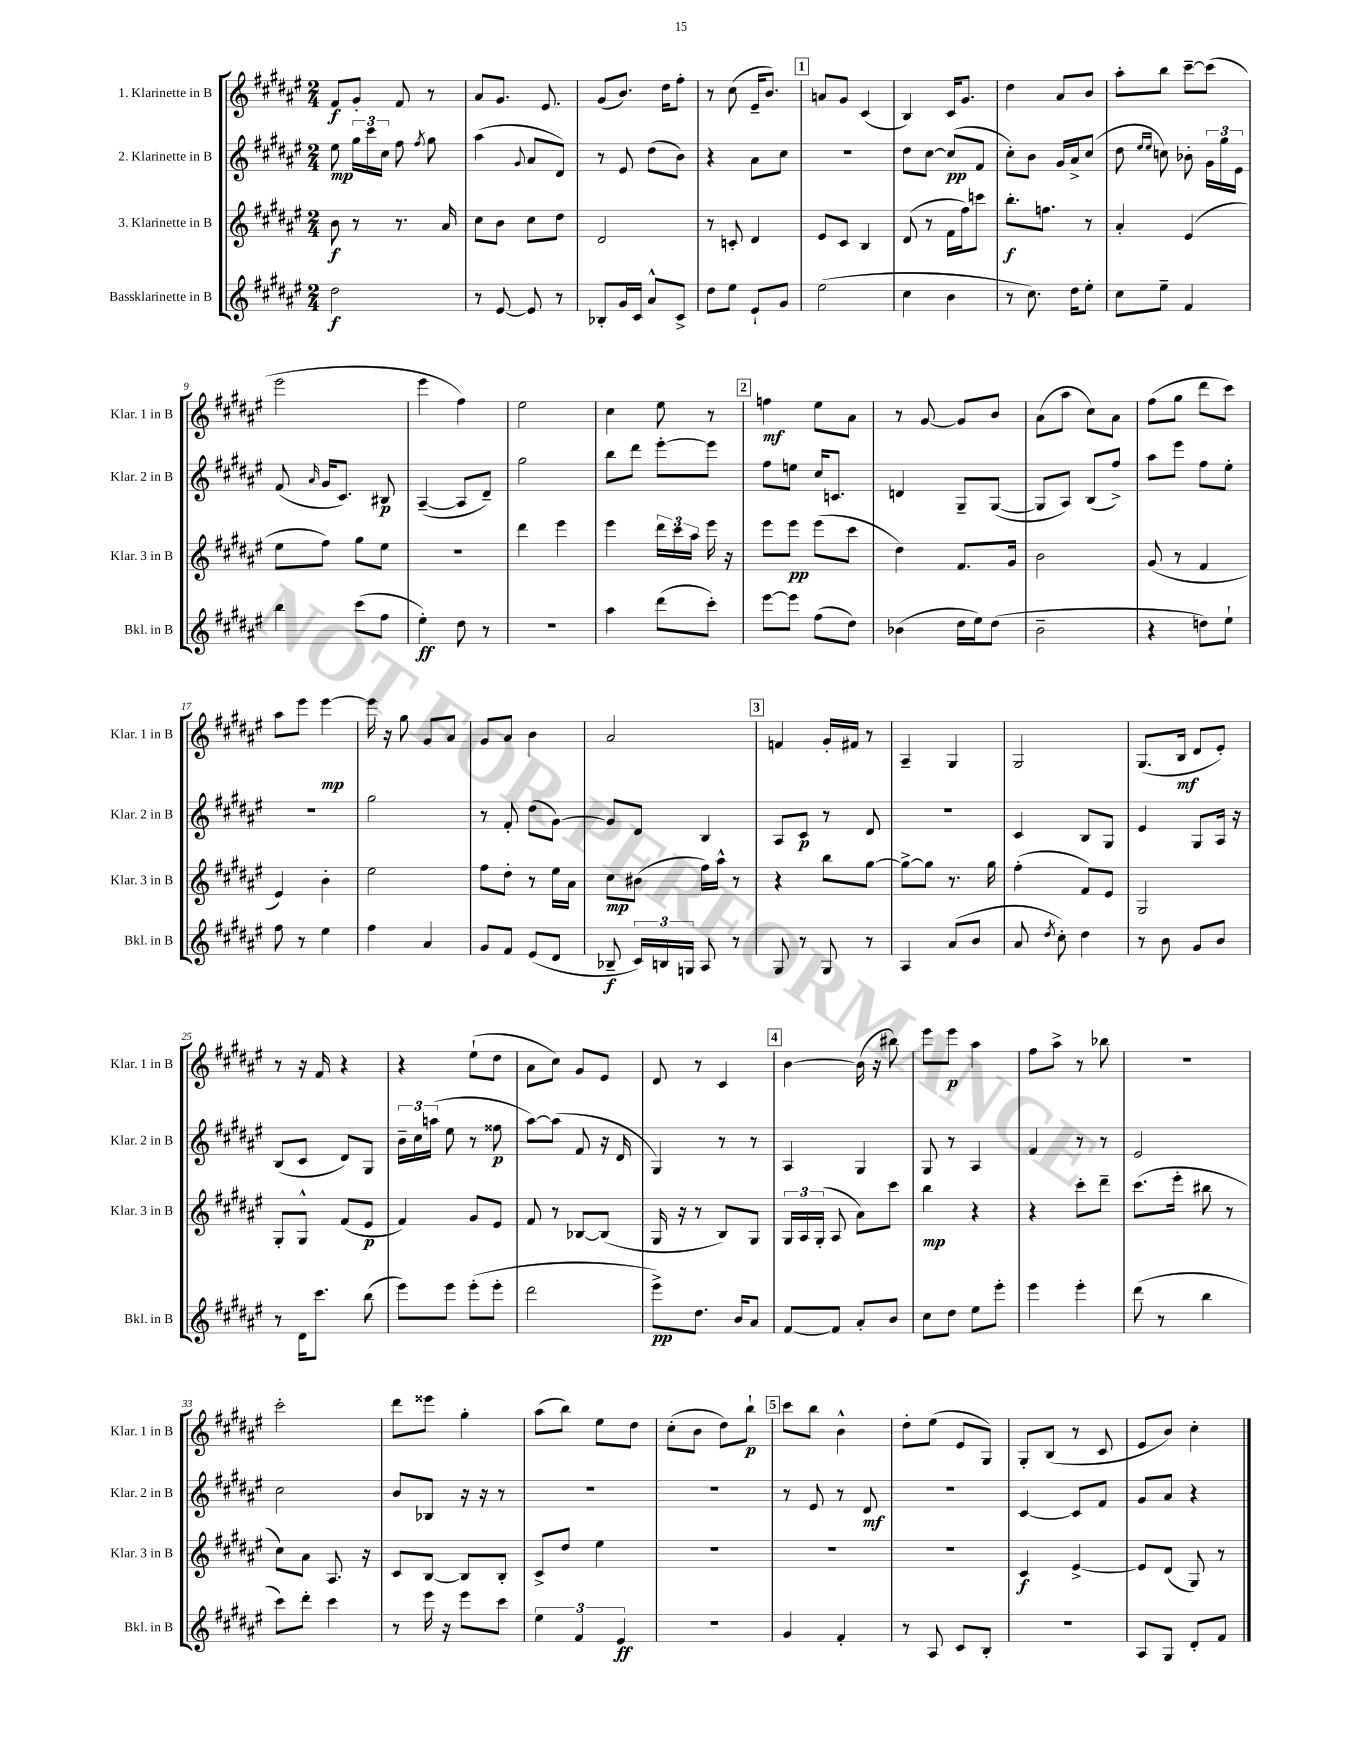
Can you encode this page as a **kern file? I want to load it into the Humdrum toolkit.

**kern	**dynam	**kern	**dynam	**kern	**dynam	**kern	**dynam
*part4	*part4	*part3	*part3	*part2	*part2	*part1	*part1
*staff4	*staff4	*staff3	*staff3	*staff2	*staff2	*staff1	*staff1
*I"Bassklarinette in B	*	*I"3. Klarinette in B	*	*I"2. Klarinette in B	*	*I"1. Klarinette in B	*
*I'Bkl. in B	*	*I'Klar. 3 in B	*	*I'Klar. 2 in B	*	*I'Klar. 1 in B	*
*clefG2	*	*clefG2	*	*clefG2	*	*clefG2	*
*k[f#c#g#d#a#e#]	*	*k[f#c#g#d#a#e#]	*	*k[f#c#g#d#a#e#]	*	*k[f#c#g#d#a#e#]	*
*M2/4	*	*M2/4	*	*M2/4	*	*M2/4	*
=1	=1	=1	=1	=1	=1	=1	=1
2dd#\	f	8b\	f	8ee#\	mp	8f#/L	f
.	.	8r	.	24gg#\LL	.	8g#'/J	.
.	.	.	.	24ccc#\	.	.	.
.	.	.	.	24cc#\JJ	.	.	.
.	.	8.r	.	8ff#\	.	8f#/	.
.	.	.	.	8qff#/	.	.	.
.	.	.	.	8gg#\	.	8r	.
.	.	16a#/	.	.	.	.	.
=2	=2	=2	=2	=2	=2	=2	=2
8r	.	8cc#\L	.	(4aa#\	.	8a#/L	.
[8e#/	.	8b\J	.	.	.	8.g#/J	.
.	.	.	.	8qqg#/	.	.	.
8e#/]	.	8cc#\L	.	8a#/L	.	.	.
.	.	.	.	.	.	8.e#/	.
8r	.	8dd#\J	.	8d#/J)	.	.	.
=3	=3	=3	=3	=3	=3	=3	=3
8B-X'/L	.	2d#/	.	8r	.	(8g#/L	.
16g#/L	.	.	.	8e#/	.	8.b/J)	.
16c#/JJ	.	.	.	.	.	.	.
8a#^^/L	.	.	.	(8dd#\L	.	.	.
.	.	.	.	.	.	16dd#\KL	.
8c#^/J	.	.	.	8b\J)	.	8ff#'\J	.
=4	=4	=4	=4	=4	=4	=4	=4
8dd#\L	.	8r	.	4r	.	8r	.
8ee#\J	.	8cn'/	.	.	.	(8cc#\	.
8e#`/L	.	4d#/	.	8a#\L	.	16e#~/KL	.
.	.	.	.	.	.	8.b/J)	.
8g#/J	.	.	.	8cc#\J	.	.	.
!!LO:REH:place=s1:t=1
=5	=5	=5	=5	=5	=5	=5	=5
(2ee#\	.	8e#/L	.	2r	.	8an/L	.
.	.	8c#/J	.	.	.	8g#/J	.
.	.	4B/	.	.	.	(4c#/	.
=6	=6	=6	=6	=6	=6	=6	=6
4cc#\	.	(8d#/	.	8dd#\L	.	4B/)	.
.	.	8r	.	[8cc#\J	.	.	.
4b\	.	16f#\LL	.	(8cc#/L]	pp	16c#/KL	.
.	.	16ff#\J)	.	.	.	8.g#/J	.
.	.	8cccn\J	.	8f#/J	.	.	.
=7	=7	=7	=7	=7	=7	=7	=7
8r	.	8.bb'\L	f	8cc#'\L)	.	4dd#\	.
8.cc#\)	.	.	.	8b\J	.	.	.
.	.	8.ffn\J	.	.	.	.	.
.	.	.	.	16g#/LL	.	8a#/L	.
16dd#\KL	.	.	.	16a#^/J	.	.	.
8ee#'\J	.	8r	.	(8cc#/J	.	8b/J	.
=8	=8	=8	=8	=8	=8	=8	=8
8cc#\L	.	4a#'/	.	8dd#\	.	8aa#'\L	.
.	.	.	.	16qqee#/LL	.	.	.
.	.	.	.	16qqee#/JJ	.	.	.
8ee#~\J	.	.	.	8ccn\)	.	8bb\J	.
4f#/	.	(4e#/	.	8b-X'\	.	[8ccc#~\L	.
.	.	.	.	24g#\LL	.	(8ccc#\J]	.
.	.	.	.	24gg#\	.	.	.
.	.	.	.	24e#\JJ	.	.	.
!!LO:LB:g=z
=9	=9	=9	=9	=9	=9	=9	=9
4bb\	.	8ee#\L	.	(8f#/	.	2eee#\	.
.	.	.	.	16qqa#/	.	.	.
.	.	8ff#\J)	.	16g#/KL	.	.	.
.	.	.	.	8.c#/J)	.	.	.
(8ccc#\L	.	8gg#\L	.	.	.	.	.
8ff#\J	.	8ee#\J	.	8B#X/	p	.	.
=10	=10	=10	=10	=10	=10	=10	=10
4ee#'\)	ff	2r	.	([4A#~/	.	4eee#\	.
8dd#\	.	.	.	8A#/L]	.	4ff#\)	.
8r	.	.	.	8d#~/J)	.	.	.
=11	=11	=11	=11	=11	=11	=11	=11
2r	.	4ddd#\	.	2gg#\	.	2ee#\	.
.	.	4eee#\	.	.	.	.	.
=12	=12	=12	=12	=12	=12	=12	=12
4aa#\	.	4eee#\	.	8bb\L	.	4cc#\	.
.	.	.	.	8ddd#\J	.	.	.
(8ddd#\L	.	24ddd#\LL	.	[8eee#'\L	.	8ee#\	.
.	.	24ccc#\	.	.	.	.	.
.	.	24aa#\JJ	.	.	.	.	.
8ccc#'\J)	.	16eee#\	.	8eee#\J]	.	8r	.
.	.	16r	.	.	.	.	.
!!LO:REH:place=s1:t=2
=13	=13	=13	=13	=13	=13	=13	=13
[8eee#\L	.	8eee#\L	.	8ff#\L	.	4ffn\	mf
8eee#\J]	.	8eee#\J	pp	8een\J	.	.	.
(8ff#\L	.	(8eee#\L	.	16cc#/KL	.	8ee#\L	.
.	.	.	.	8.cn/J	.	.	.
8dd#\J)	.	8ccc#\J	.	.	.	8a#\J	.
=14	=14	=14	=14	=14	=14	=14	=14
(4b-X\	.	4dd#\)	.	4dn/	.	8r	.
.	.	.	.	.	.	[8g#/	.
16dd#\LL	.	8.f#/L	.	8G#~/L	.	8g#/L]	.
16ee#\J)	.	.	.	.	.	.	.
(8dd#\J	.	.	.	([8G#/J	.	8b/J	.
.	.	16g#/Jk	.	.	.	.	.
=15	=15	=15	=15	=15	=15	=15	=15
2b~\	.	2b\	.	8G#/L]	.	(8a#\L	.
.	.	.	.	8A#/J)	.	8aa#\J	.
.	.	.	.	(8B/L	.	8cc#\L)	.
.	.	.	.	8ff#^/J)	.	8a#\J	.
=16	=16	=16	=16	=16	=16	=16	=16
4r	.	(8g#/	.	8aa#\L	.	(8ff#\L	.
.	.	8r	.	8eee#\J	.	8gg#\J	.
8ddn\L)	.	4f#/	.	8ff#\L	.	8ddd#\L	.
8ee#`\J	.	.	.	8ee#'\J	.	8ccc#\J)	.
!!LO:LB:g=z
=17	=17	=17	=17	=17	=17	=17	=17
8ff#\	.	4e#/)	.	2r	.	8aa#\L	.
8r	.	.	.	.	.	8eee#\J	.
4ee#\	.	4b'\	.	.	.	[4eee#\	mp
=18	=18	=18	=18	=18	=18	=18	=18
4ff#\	.	2ee#\	.	2gg#\	.	16eee#\]	.
.	.	.	.	.	.	16r	.
.	.	.	.	.	.	8gg#\	.
4a#/	.	.	.	.	.	8g#/L	.
.	.	.	.	.	.	8a#/J	.
=19	=19	=19	=19	=19	=19	=19	=19
8g#/L	.	8ff#\L	.	8r	.	8g#/L	.
8f#/J	.	8dd#'\J	.	8f#'/	.	8a#/J	.
(8e#/L	.	8r	.	(8dd#\L	.	4b\	.
8d#/J	.	16ee#\LL	.	[8g#\J)	.	.	.
.	.	16a#\JJ	.	.	.	.	.
=20	=20	=20	=20	=20	=20	=20	=20
8B-X~/	f	8cc#\L	mp	8g#/L]	.	2a#/	.
24c#/LL)	.	(8b#X\J	.	8d#/J	.	.	.
24Bn/	.	.	.	.	.	.	.
24Gn/JJ	.	.	.	.	.	.	.
8A#/	.	16ff#\LL)	.	4B/	.	.	.
.	.	16aa#^^\JJ	.	.	.	.	.
8r	.	8r	.	.	.	.	.
!!LO:REH:place=s1:t=3
=21	=21	=21	=21	=21	=21	=21	=21
8G#/	.	4r	.	8A#/L	.	4fn/	.
8r	.	.	.	8c#/J	p	.	.
8G#/	.	8bb\L	.	8r	.	16g#'/LL	.
.	.	.	.	.	.	16f#X/JJ	.
8r	.	[8gg#\J	.	8d#/	.	8r	.
=22	=22	=22	=22	=22	=22	=22	=22
4A#/	.	8gg#^\L_	.	2r	.	4A#~/	.
.	.	8gg#\J]	.	.	.	.	.
(8a#/L	.	8.r	.	.	.	4G#/	.
8b/J	.	.	.	.	.	.	.
.	.	16gg#\	.	.	.	.	.
=23	=23	=23	=23	=23	=23	=23	=23
8a#/	.	(4ff#'\	.	4c#/	.	2G#/	.
8qdd#/	.	.	.	.	.	.	.
8cc#'\)	.	.	.	.	.	.	.
4dd#\	.	8f#/L)	.	8B/L	.	.	.
.	.	8e#/J	.	8G#/J	.	.	.
=24	=24	=24	=24	=24	=24	=24	=24
8r	.	2G#/	.	4e#/	.	(8.G#/L	.
8b\	.	.	.	.	.	.	.
.	.	.	.	.	.	16B/Jk	mf
8g#/L	.	.	.	8G#/L	.	8d#/L	.
8b/J	.	.	.	16A#/Jk	.	8e#'/J)	.
.	.	.	.	16r	.	.	.
!!LO:LB:g=z
=25	=25	=25	=25	=25	=25	=25	=25
8r	.	8G#'/L	.	(8B/L	.	8r	.
16d#\KL	.	8G#^^/J	.	8c#/J	.	16r	.
8.ccc#\J	.	.	.	.	.	16f#/	.
.	.	(8f#/L	.	8d#/L)	.	4r	.
(8bb\	.	8e#/J	p	8G#/J	.	.	.
=26	=26	=26	=26	=26	=26	=26	=26
8eee#\L)	.	4f#/)	.	24b~\LL	.	4r	.
.	.	.	.	24cc#\	.	.	.
.	.	.	.	(24aan\JJ	.	.	.
8eee#\J	.	.	.	8ee#\	.	.	.
(8eee#'\L	.	8g#/L	.	8r	.	(8ee#`\L	.
8eee#'\J	.	8e#/J	.	8ff##X\	p	8dd#\J	.
=27	=27	=27	=27	=27	=27	=27	=27
2ddd#\	.	8f#/	.	[8aa#\L)	.	8a#\L	.
.	.	8r	.	(8aa#\J]	.	8cc#\J)	.
.	.	[8B-X/L	.	8f#/	.	8g#/L	.
.	.	(8B-/J]	.	16r	.	8e#/J	.
.	.	.	.	16d#/	.	.	.
=28	=28	=28	=28	=28	=28	=28	=28
8eee#^\L)	pp	16G#/	.	4G#/)	.	8d#/	.
.	.	16r	.	.	.	.	.
8.dd#\J	.	8r	.	.	.	8r	.
.	.	8B/L)	.	8r	.	4c#/	.
16b/KL	.	.	.	.	.	.	.
8a#/J	.	8G#/J	.	8r	.	.	.
!!LO:REH:place=s1:t=4
=29	=29	=29	=29	=29	=29	=29	=29
[8f#/L	.	24G#/LL	.	4A#/	.	[4b\	.
.	.	24A#/	.	.	.	.	.
.	.	(24G#'/JJ	.	.	.	.	.
8f#/J]	.	8A#/	.	.	.	.	.
8a#'/L	.	8a#\L)	.	4G#/	.	(16b\]	.
.	.	.	.	.	.	16r	.
8b/J	.	8ccc#\J	.	.	.	8bb#X\)	.
=30	=30	=30	=30	=30	=30	=30	=30
8cc#\L	.	4bb\	mp	8G#/	.	8eee#\L	.
8dd#\J	.	.	.	8r	.	8eee#\J	p
8ee#\L	.	4r	.	4A#/	.	4aa#\	.
8eee#'\J	.	.	.	.	.	.	.
=31	=31	=31	=31	=31	=31	=31	=31
4eee#\	.	4r	.	4f#/	.	8ff#\L	.
.	.	.	.	.	.	8aa#^\J	.
4eee#'\	.	8ccc#'\L	.	8r	.	8r	.
.	.	8ddd#~\J	.	8r	.	8bb-X\	.
=32	=32	=32	=32	=32	=32	=32	=32
(8ddd#\	.	(8.ccc#\L	.	2e#/	.	2r	.
8r	.	.	.	.	.	.	.
.	.	16eee#'\Jk	.	.	.	.	.
4bb\	.	8bb#X\	.	.	.	.	.
.	.	8r	.	.	.	.	.
!!LO:LB:g=z
=33	=33	=33	=33	=33	=33	=33	=33
8ccc#\L)	.	8cc#\L)	.	2cc#\	.	2ccc#'\	.
8ddd#'\J	.	8a#\J	.	.	.	.	.
4ccc#\	.	8.A#/	.	.	.	.	.
.	.	16r	.	.	.	.	.
=34	=34	=34	=34	=34	=34	=34	=34
8r	.	8c#/L	.	8b/L	.	8ddd#\L	.
16eee#\	.	[8B/J	.	8B-X/J	.	8eee##X\J	.
16r	.	.	.	.	.	.	.
8eee#\L	.	8B/L]	.	16r	.	4gg#'\	.
.	.	.	.	16r	.	.	.
8ccc#\J	.	8B'/J	.	8r	.	.	.
=35	=35	=35	=35	=35	=35	=35	=35
6ee#\	.	8c#^/L	.	2r	.	(8aa#\L	.
.	.	8dd#/J	.	.	.	8bb\J)	.
6f#/	.	.	.	.	.	.	.
.	.	4ee#\	.	.	.	8ee#\L	.
6e#/	ff	.	.	.	.	.	.
.	.	.	.	.	.	8dd#\J	.
=36	=36	=36	=36	=36	=36	=36	=36
2r	.	2r	.	2r	.	(8cc#'\L	.
.	.	.	.	.	.	8b\J	.
.	.	.	.	.	.	8dd#\L)	.
.	.	.	.	.	.	8bb`\J	p
!!LO:REH:place=s1:t=5
=37	=37	=37	=37	=37	=37	=37	=37
4g#/	.	2r	.	8r	.	8ccc#\L	.
.	.	.	.	8e#/	.	8bb\J	.
4f#'/	.	.	.	8r	.	4b^^\	.
.	.	.	.	8d#/	mf	.	.
=38	=38	=38	=38	=38	=38	=38	=38
8r	.	2r	.	2r	.	8dd#'\L	.
8A#/	.	.	.	.	.	(8ee#\J	.
8c#/L	.	.	.	.	.	8e#/L	.
8B'/J	.	.	.	.	.	8G#/J)	.
=39	=39	=39	=39	=39	=39	=39	=39
2r	.	4c#/	f	[4c#/	.	8G#'/L	.
.	.	.	.	.	.	(8B/J	.
.	.	[4e#^/	.	8c#/L]	.	8r	.
.	.	.	.	8f#/J	.	8c#/	.
=40	=40	=40	=40	=40	=40	=40	=40
8A#/L	.	8e#/L]	.	8g#/L	.	8e#/L	.
8G#/J	.	(8d#/J	.	8a#/J	.	8b/J)	.
8d#'/L	.	8G#/)	.	4r	.	4cc#'\	.
8f#/J	.	8r	.	.	.	.	.
==	==	==	==	==	==	==	==
*-	*-	*-	*-	*-	*-	*-	*-
